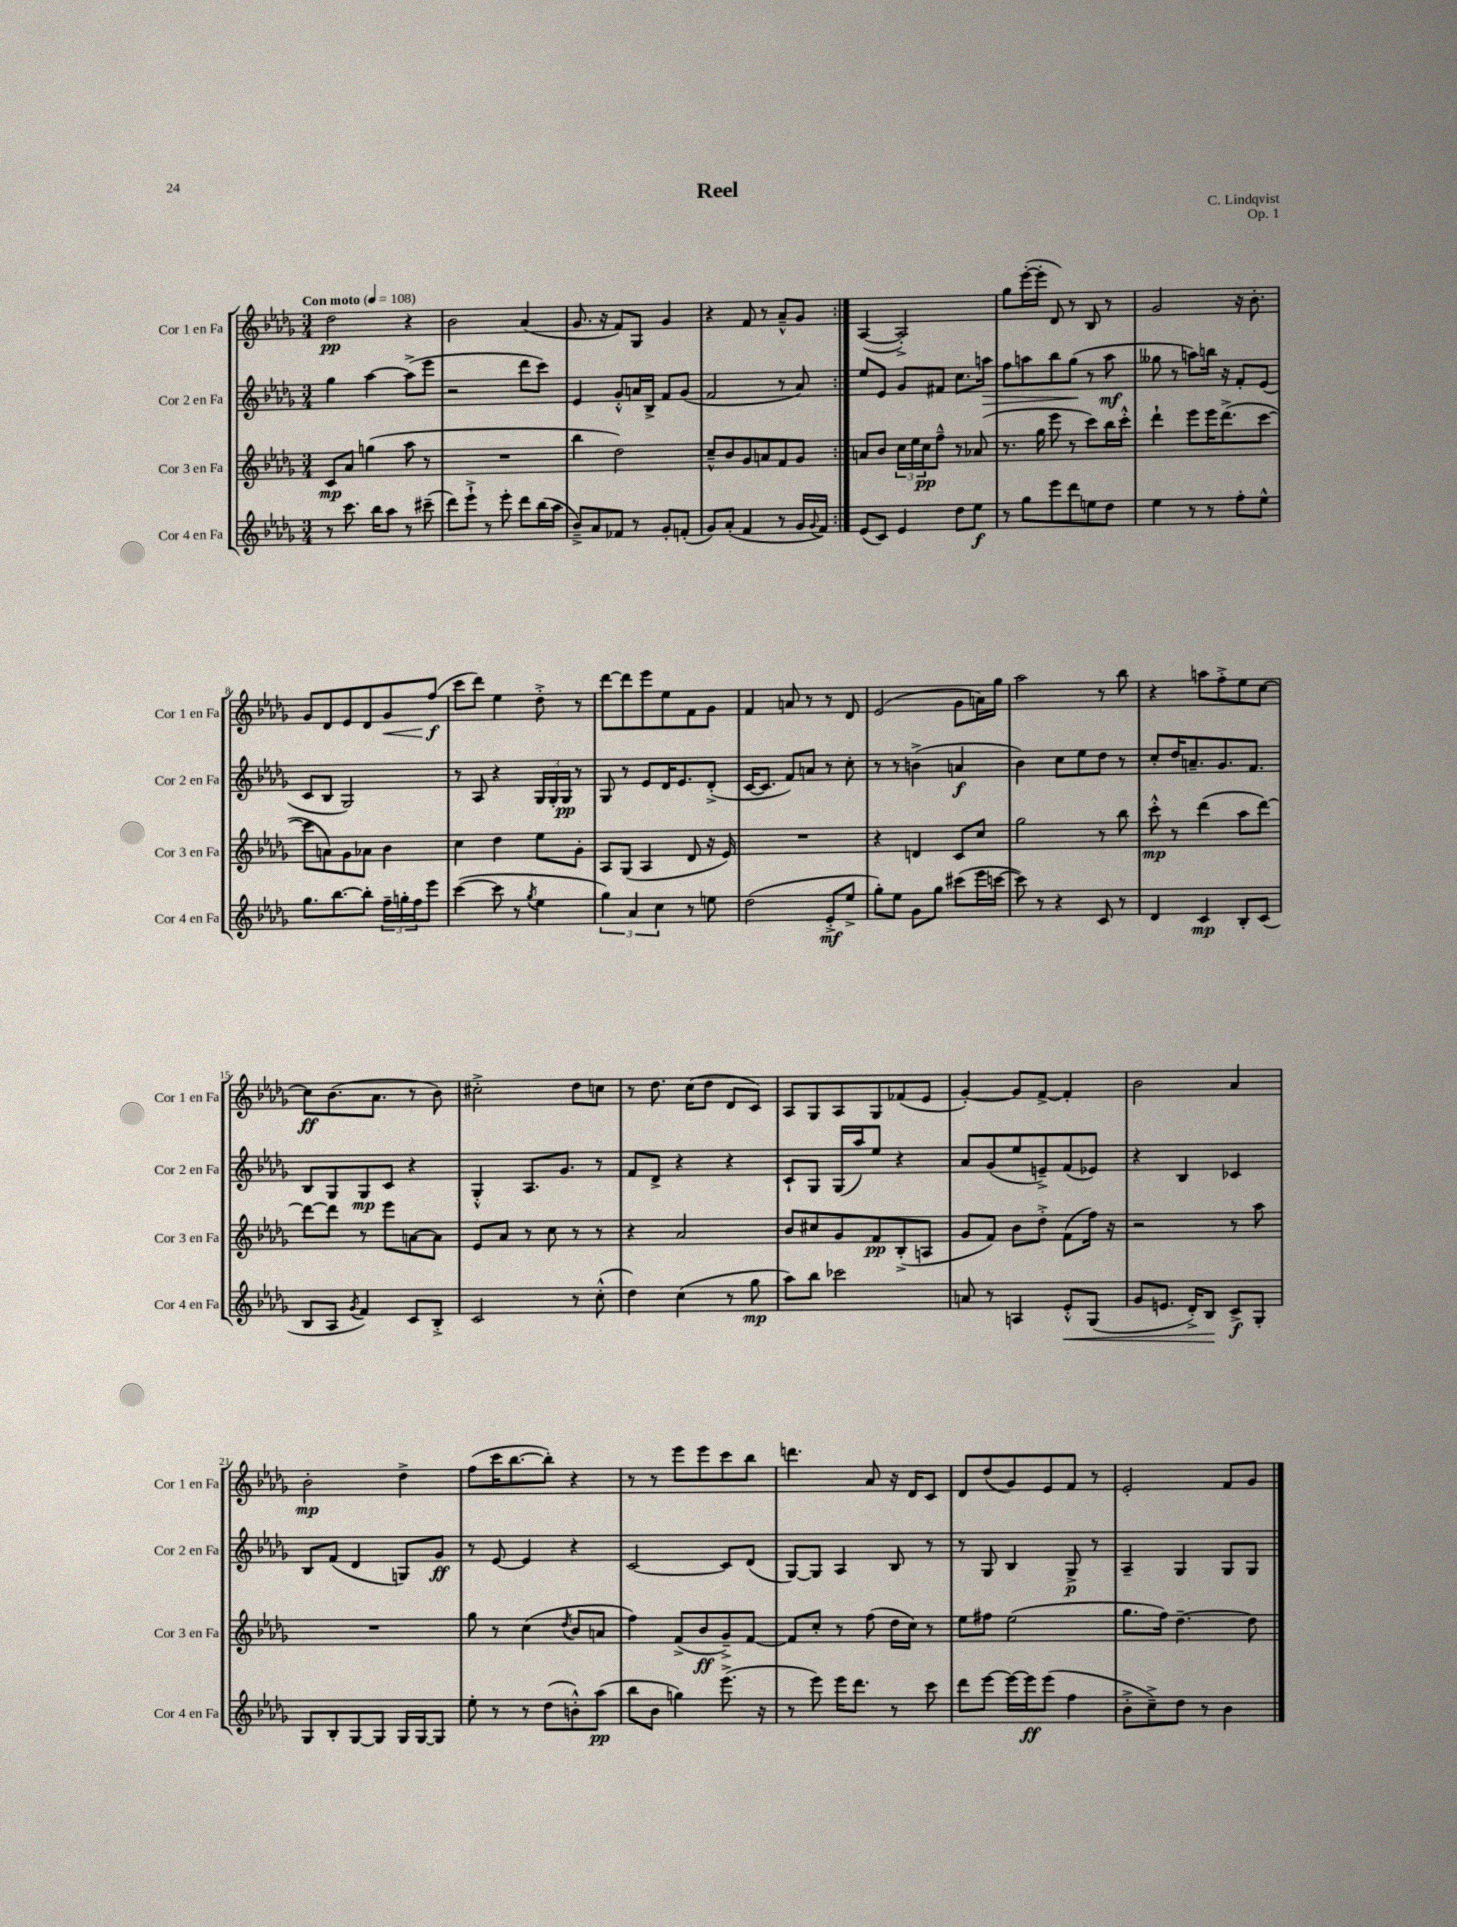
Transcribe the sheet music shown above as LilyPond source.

\header { title = "Reel" composer = "C. Lindqvist" opus = "Op. 1" }
<<
\new StaffGroup <<
\new Staff = "s0" \with { instrumentName = "Cor 1 en Fa" shortInstrumentName = "Cor 1 en Fa" } {
    \clef treble \key des \major \numericTimeSignature \time 3/4 \tempo "Con moto" 4 = 108
    \repeat volta 2 { des''2\pp r4 |
    bes'2 aes'4( |
    ges'8. r16 f'8) ges8 ges'4 |
    r4 f'8 r8 aes'8---^ ges'8 | }
    aes4~( aes2-.->) |
    ges''8 ees'''16~-.( ees'''16-. des'8) r8 bes8 r8 |
    ges'2 r16 bes'8.-. |
    ges'8 des'8 ees'8 des'8 ges'8\< f''8\f\!( |
    c'''8 des'''8) ees''4 des''8-.-> r8 |
    des'''8~ des'''8 ees'''8 ees''8 f'8 ges'8 |
    f'4 a'8 r8 r8 des'8 |
    ees'2( ges'8 a'16) ges''16 |
    aes''2 r8 bes''8 |
    r4 a''8 f''8-.-> ees''8 c''8~ |
    c''8\ff bes'8.( aes'8. r8 bes'8) |
    cis''2-.-> des''8 c''8 |
    r8 des''8. c''16( des''8 des'8 c'8) |
    aes8 ges8 aes8 ges8 fes'8( ees'8 |
    ges'4~-.) ges'8 f'8~-> f'4-. |
    bes'2 aes'4 |
    bes'2-.\mp des''4-> |
    f''8( c'''16 bes''8.~ bes''8-.) r4 |
    r8 r8 ees'''8 ees'''8 c'''8 bes''8 |
    d'''4. aes'8 r16 des'16 c'8 |
    des'8 des''8( ges'8) ees'8 f'8 r8 |
    ees'2-. f'8 ges'8 \bar "|." |
}
\new Staff = "s1" \with { instrumentName = "Cor 2 en Fa" shortInstrumentName = "Cor 2 en Fa" } {
    \clef treble \key des \major \numericTimeSignature \time 3/4
    \repeat volta 2 { ges''4 aes''4~ aes''8->( ees'''8 |
    r2 des'''8 c'''8) |
    ees'4 ges'8-.-^ a'16 bes16-> f'8 ges'8( |
    f'2 r8 aes'8) | }
    ees''8 ees'8 ges'8 fis'8 c''8. a''16\> |
    f''8 a''8 bes''8 ges''8\!( r8 a''8\mf |
    geses''8 r8 a''8) b''16 r16 f'8-. ees'8( |
    c'8 bes8 ges2) |
    r8 aes8 r4 \tuplet 3/2 { ges16 ges16-. ges16\pp } r8 |
    ges8 r8 ees'8 des'16 ees'8. des'8-.->( |
    c'16~ c'8. f'8) a'8 r8 c''8-. |
    r8 r8 b'4->( a'4\f |
    bes'4) c''8 ees''8 des''8 r8 |
    c''8-. des''16 a'8.-- ges'8. f'8. |
    bes8 ges8 ges8\mp c'8 r4 |
    ges4-.-^ aes8. ges'8. r8 |
    f'8 des'8-> r4 r4 |
    c'8-! ges8 ges16( aes''16) ees''8 r4 |
    aes'8 ges'8( ees''8 e'8--->) f'8( ees'8) |
    r4 bes4 ces'4 |
    bes8 f'8( des'4 g8) ges'8\ff |
    r8 ees'8~ ees'4 r4 |
    c'2~ c'8 des'8( |
    ges8~) ges8 aes4 bes8 r8 |
    r8 ges8 bes4 ges8->\p r8 |
    aes4-- ges4 ges8 ges8 \bar "|." |
}
\new Staff = "s2" \with { instrumentName = "Cor 3 en Fa" shortInstrumentName = "Cor 3 en Fa" } {
    \clef treble \key des \major \numericTimeSignature \time 3/4
    \repeat volta 2 { c'8\mp aes'8 g''4( aes''8 r8 |
    R2. |
    bes''4 des''2) |
    c''8---^ bes'8 ges'8 a'8 f'8 ges'8 | }
    a'8 bes'8 \tuplet 3/2 { c''16 ees''16 c''16\pp } f''8---^ r8 aes'8( |
    r8. ges''16 ees'''8 r8 c'''8) bes''16 c'''16-.-^ |
    des'''4-! ees'''8 ees'''16 des'''8.->( c'''8~ |
    c'''8 a'8) ges'8 aes'8 bes'4 |
    c''4 des''4 ees''8 ges'8-. |
    aes8 ges8( aes4 des'8 r16 ees'16) |
    R2. |
    r4 d'4 c'8 c''8 |
    ges''2 r8 bes''8 |
    c'''8-.-^\mp r8 des'''4( aes''8 des'''8~) |
    des'''8~ des'''8 r8 ees'''8 a'8~ a'8 |
    ees'8 aes'8 r8 c''8 r8 r8 |
    r4 aes'2 |
    bes'8 cis''8 ges'8 f'8\pp bes8-.->( a8 |
    ges'8 f'8) bes'8 des''8-.-> f'8( f''16) r16 |
    r2 r8 aes''8 |
    R2. |
    ges''8 r8 c''4( \acciaccatura { des''8 } bes'8 a'8 |
    f''4) f'8->( bes'8\ff ges'8--->) f'8~ |
    f'8 c''8-. r8 f''8( des''16 c''16) r8 |
    ees''8 fis''8 ees''2( |
    ges''8. f''16) des''4.~-- des''8 \bar "|." |
}
\new Staff = "s3" \with { instrumentName = "Cor 4 en Fa" shortInstrumentName = "Cor 4 en Fa" } {
    \clef treble \key des \major \numericTimeSignature \time 3/4
    \repeat volta 2 { r8 c'''8. bes''16 aes''8 r8 cis'''8--( |
    des'''8) ees'''8-!-> r8 ees'''8-. des'''8 bes''16( aes''16 |
    bes'8--->) aes'8 fes'8 r8 ges'8-. f'8-.( |
    ges'8) aes'8-.( f'4 r8 ges'16 \appoggiatura { ges'8 } f'16) | }
    ees'8( c'8) ees'4 des''8 ees''8\f |
    r8 ges''8 ees'''8 des'''8 e''8 des''8 |
    ees''4 r8 r8 f''8-. ees''8-^ |
    ges''8. bes''8.~ bes''8-. \tuplet 3/2 { f''16-- g''16-. f''16 } ees'''8 |
    c'''4~( c'''8 r8 \acciaccatura { ges''8 } ees''4 |
    \tuplet 3/2 { ges''4) aes'4 c''4 } r8 e''8 |
    des''2( ees'8-.->\mf ees''8-> |
    ges''8-.) ees''8 ges'8 ges''8 cis'''8( ees'''16 c'''16~ |
    c'''8) r8 r4 c'8 r8 |
    des'4 c'4\mp bes8-. c'8( |
    bes8 aes8 \acciaccatura { ges'8 } f'4) c'8 bes8-.-> |
    c'2 r8 c''8-.-^( |
    des''4) c''4( r8 ges''8\mp |
    aes''8) bes''8 ces'''2 |
    a'8 r8 a4 ees'8-.-^\< ges8( |
    ges'8 e'8. des'16-.->) bes8\! c'8->\f ges8-. |
    ges8 bes8-. ges8~ ges8 ges16 ges16~ ges8 |
    ees''8-. r8 r8 des''8( b'8-.-^) aes''8\pp( |
    bes''8 bes'8 g''4) ees'''8.->( r16 |
    r8 ees'''8) ees'''16 des'''8. r8 c'''8 |
    des'''8 ees'''8~ ees'''16~ ees'''16\ff ees'''8( f''4 |
    bes'8-.-> c''8--->) des''8 r8 bes'4 \bar "|." |
}
>>
>>
